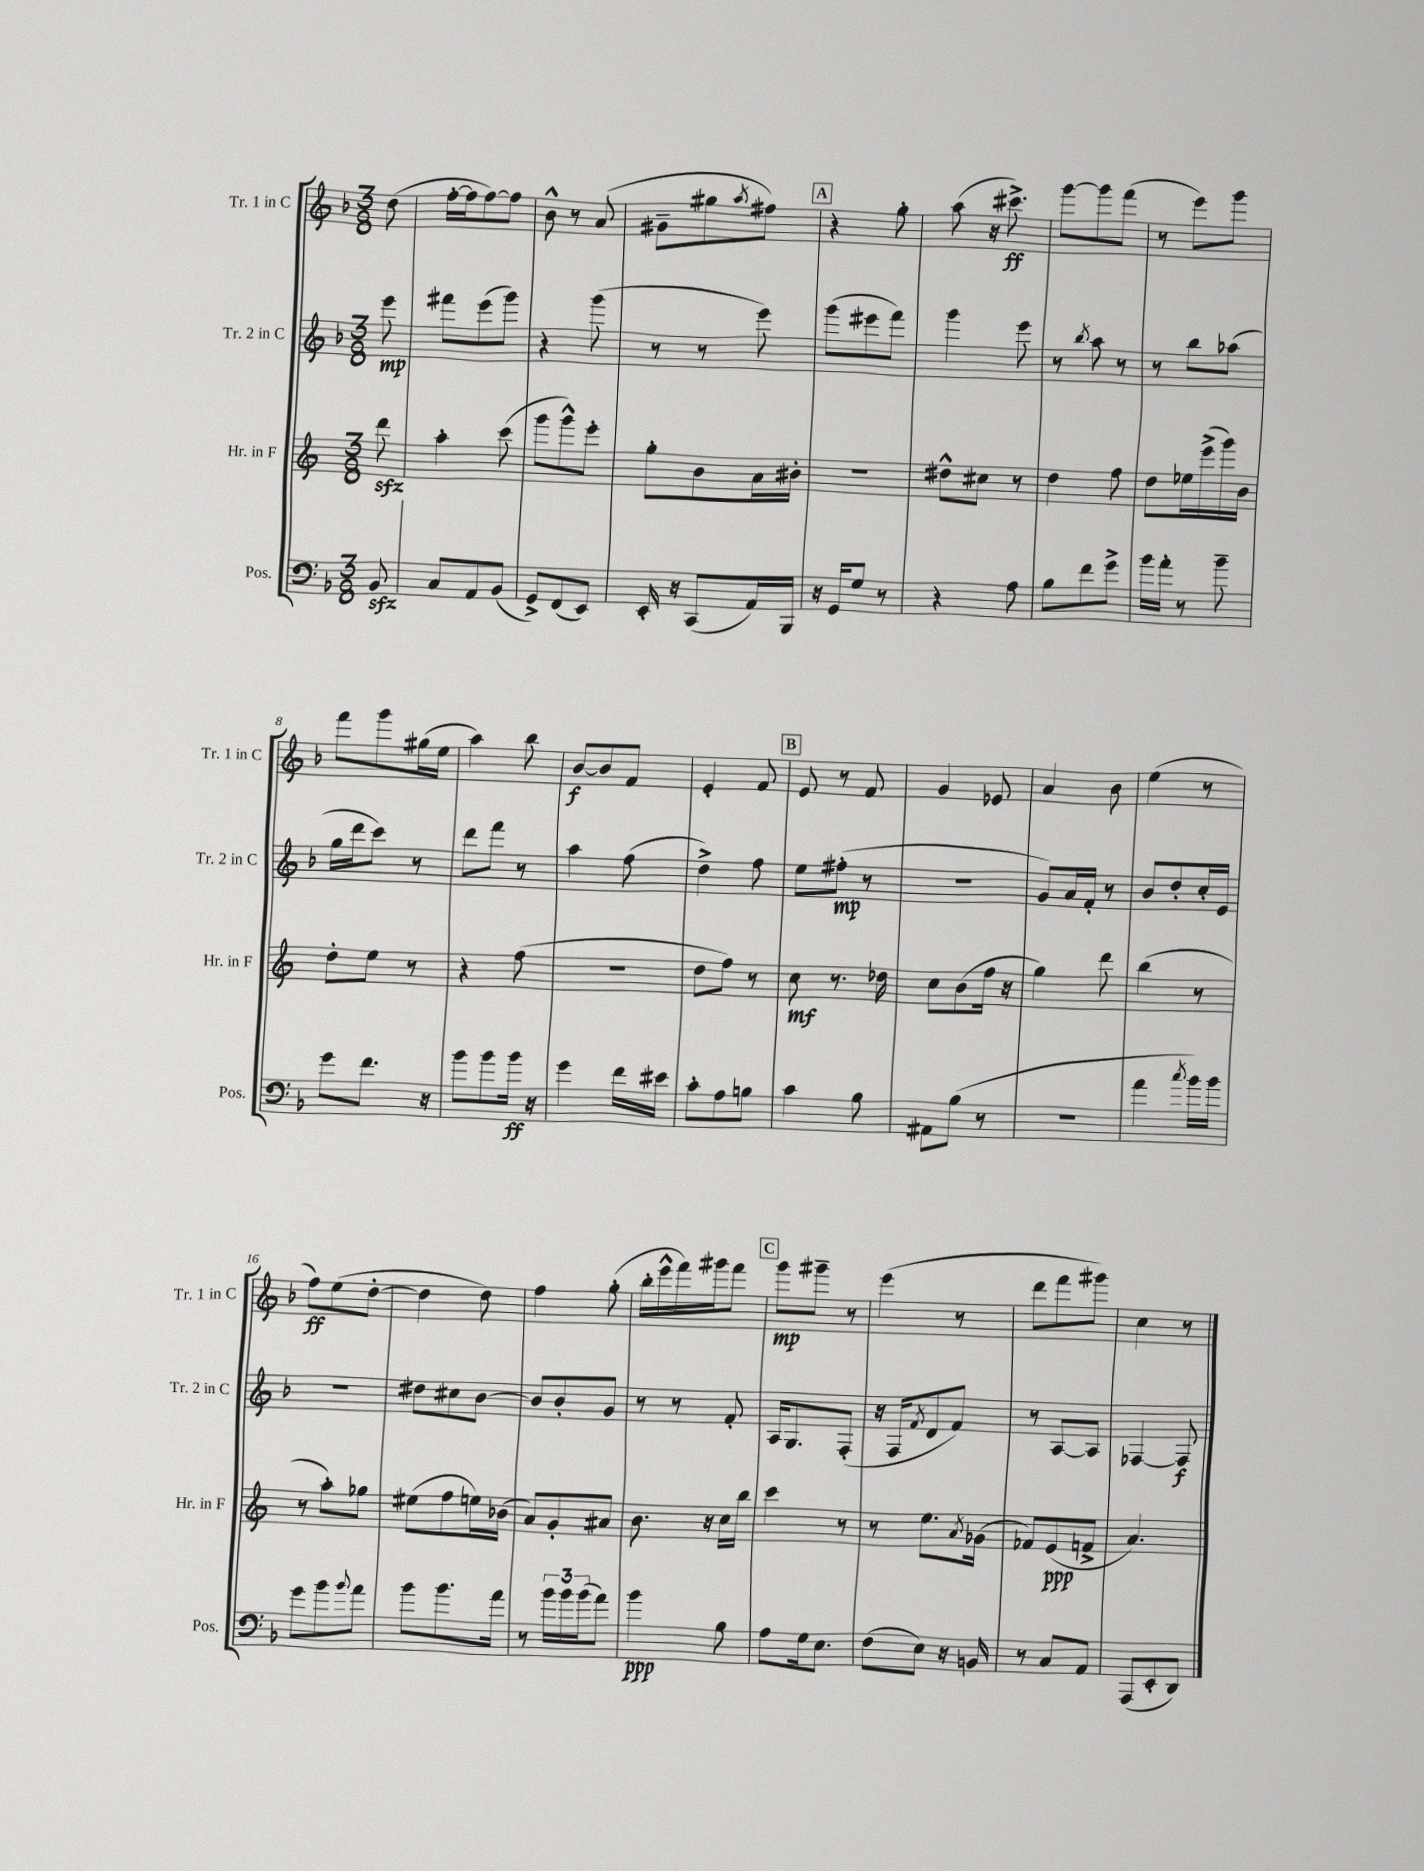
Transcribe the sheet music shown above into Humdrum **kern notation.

**kern	**kern	**kern	**kern
*staff4	*staff3	*staff2	*staff1
*clefF4	*clefG2	*clefG2	*clefG2
*k[b-]	*k[]	*k[b-]	*k[b-]
*M3/8	*M3/8	*M3/8	*M3/8
8BB-	8ddd	8eee	(8dd
=	=	=	=
8C	4aa'	8fff#	[16ff'
.	.	.	16ff]
8AA	.	(8eee	[8ff)
(8BB-	(8ccc	8ggg)	8ff]
=	=	=	=
8GG^)	8ggg	4r	8b-^^
(8FF	8ggg^^)	.	8r
8EE)	8eee'	(8ggg	(8a
=	=	=	=
16EE'	8gg'	8r	8g#~
16r	.	.	.
(8CC	8b	8r	8gg#
.	.	.	8qaa
16AA)	16a	8eee)	8ff#)
16BBB-	16b#'	.	.
=	=	=	=
16r	4.r	(8ggg	4r
16GG	.	.	.
8G	.	8eee#	.
8r	.	8fff)	8gg'
=	=	=	=
4r	8dd#^^	4ggg	(8aa
.	8cc#	.	16r
.	.	.	8.ccc#^)
8A	8r	8eee	.
=	=	=	=
8B-	4dd	8r	[8ggg
.	.	8qbb-	.
8f	.	8aa	8ggg]
8g^	8ff	8r	(8fff
=	=	=	=
16b-	8dd	8r	8r
16a'	.	.	.
8r	16ee-	8bb-	8eee)
.	(16eee^	.	.
8b-~	16ggg)	(8aa-	8ggg
.	16b	.	.
=	=	=	=
8g	8dd'	16gg	8fff
.	.	16ddd	.
8.f	8ee	8ccc)	8ggg
.	8r	8r	(16gg#
16r	.	.	16ee
=	=	=	=
8b-	4r	8ddd	4aa)
8b-	.	8fff	.
16b-	(8ff	8r	8bb-
16r	.	.	.
=	=	=	=
4g	4.r	4aa	[8b-
.	.	.	8b-]
16f	.	(8ff	8f
16e#	.	.	.
=	=	=	=
8c'	8dd	4dd^)	4e'
8A	8ff)	.	.
8B	8r	8ff	8f
=	=	=	=
4c	8cc	8ee	8e
.	8.r	(8ff#'	8r
8B-	.	8r	8f
.	16dd-	.	.
=	=	=	=
8AA#	8cc	4.r	4g
(8B-	(8b	.	.
8r	16ff	.	8e-
.	16r	.	.
=	=	=	=
4.r	4gg)	8g)	4a
.	.	16a	.
.	.	16f'	.
.	8ddd	8r	8b-
=	=	=	=
4a	(4bb	8b-	(4ee
.	.	8dd'	.
8qcc	.	.	.
16b-)	8r	16cc'	8r
16b-	.	16e	.
=	=	=	=
8g	8r	4.r	8ff)
8b-	8aa')	.	(8ee
8qqb-	.	.	.
8a	8gg-	.	[8dd'
=	=	=	=
8b-	(8ee#	8dd#	4dd]
8.b-	8ff	8cc#	.
.	16ee)	[8b-	8dd)
16a	(16b-	.	.
=	=	=	=
8r	8a)	8b-]	4ff
24b-	8g'	8b-'	.
24b-	.	.	.
(24b-	.	.	.
8a)	8a#	8g	(8gg'
=	=	=	=
4b-	8.b	8r	16bb-'
.	.	.	16eee^^
.	.	8r	16fff)
.	16r	.	16ggg#
8B-	16cc	8f'	8fff
.	16bb	.	.
=	=	=	=
8A	4ccc	16A	8ggg
.	.	8.G	.
16G	.	.	8ggg#~
8.E	.	.	.
.	8r	(8F'	8r
=	=	=	=
(8F	8r	16r	(4eee
.	.	16F	.
.	.	8qf	.
8E)	8.ee	8d	.
16r	.	8f)	8r
.	8qa	.	.
16BB	(16g-	.	.
=	=	=	=
8r	8f-)	8r	8ddd
8C	(8e	[8A	8fff
8AA	8f^	8A]	8ggg#)
=	=	=	=
(8AAA	4.a)	[4F-	4cc
8EE'	.	.	.
8DD)	.	8F-]	8r
==	==	==	==
*-	*-	*-	*-
